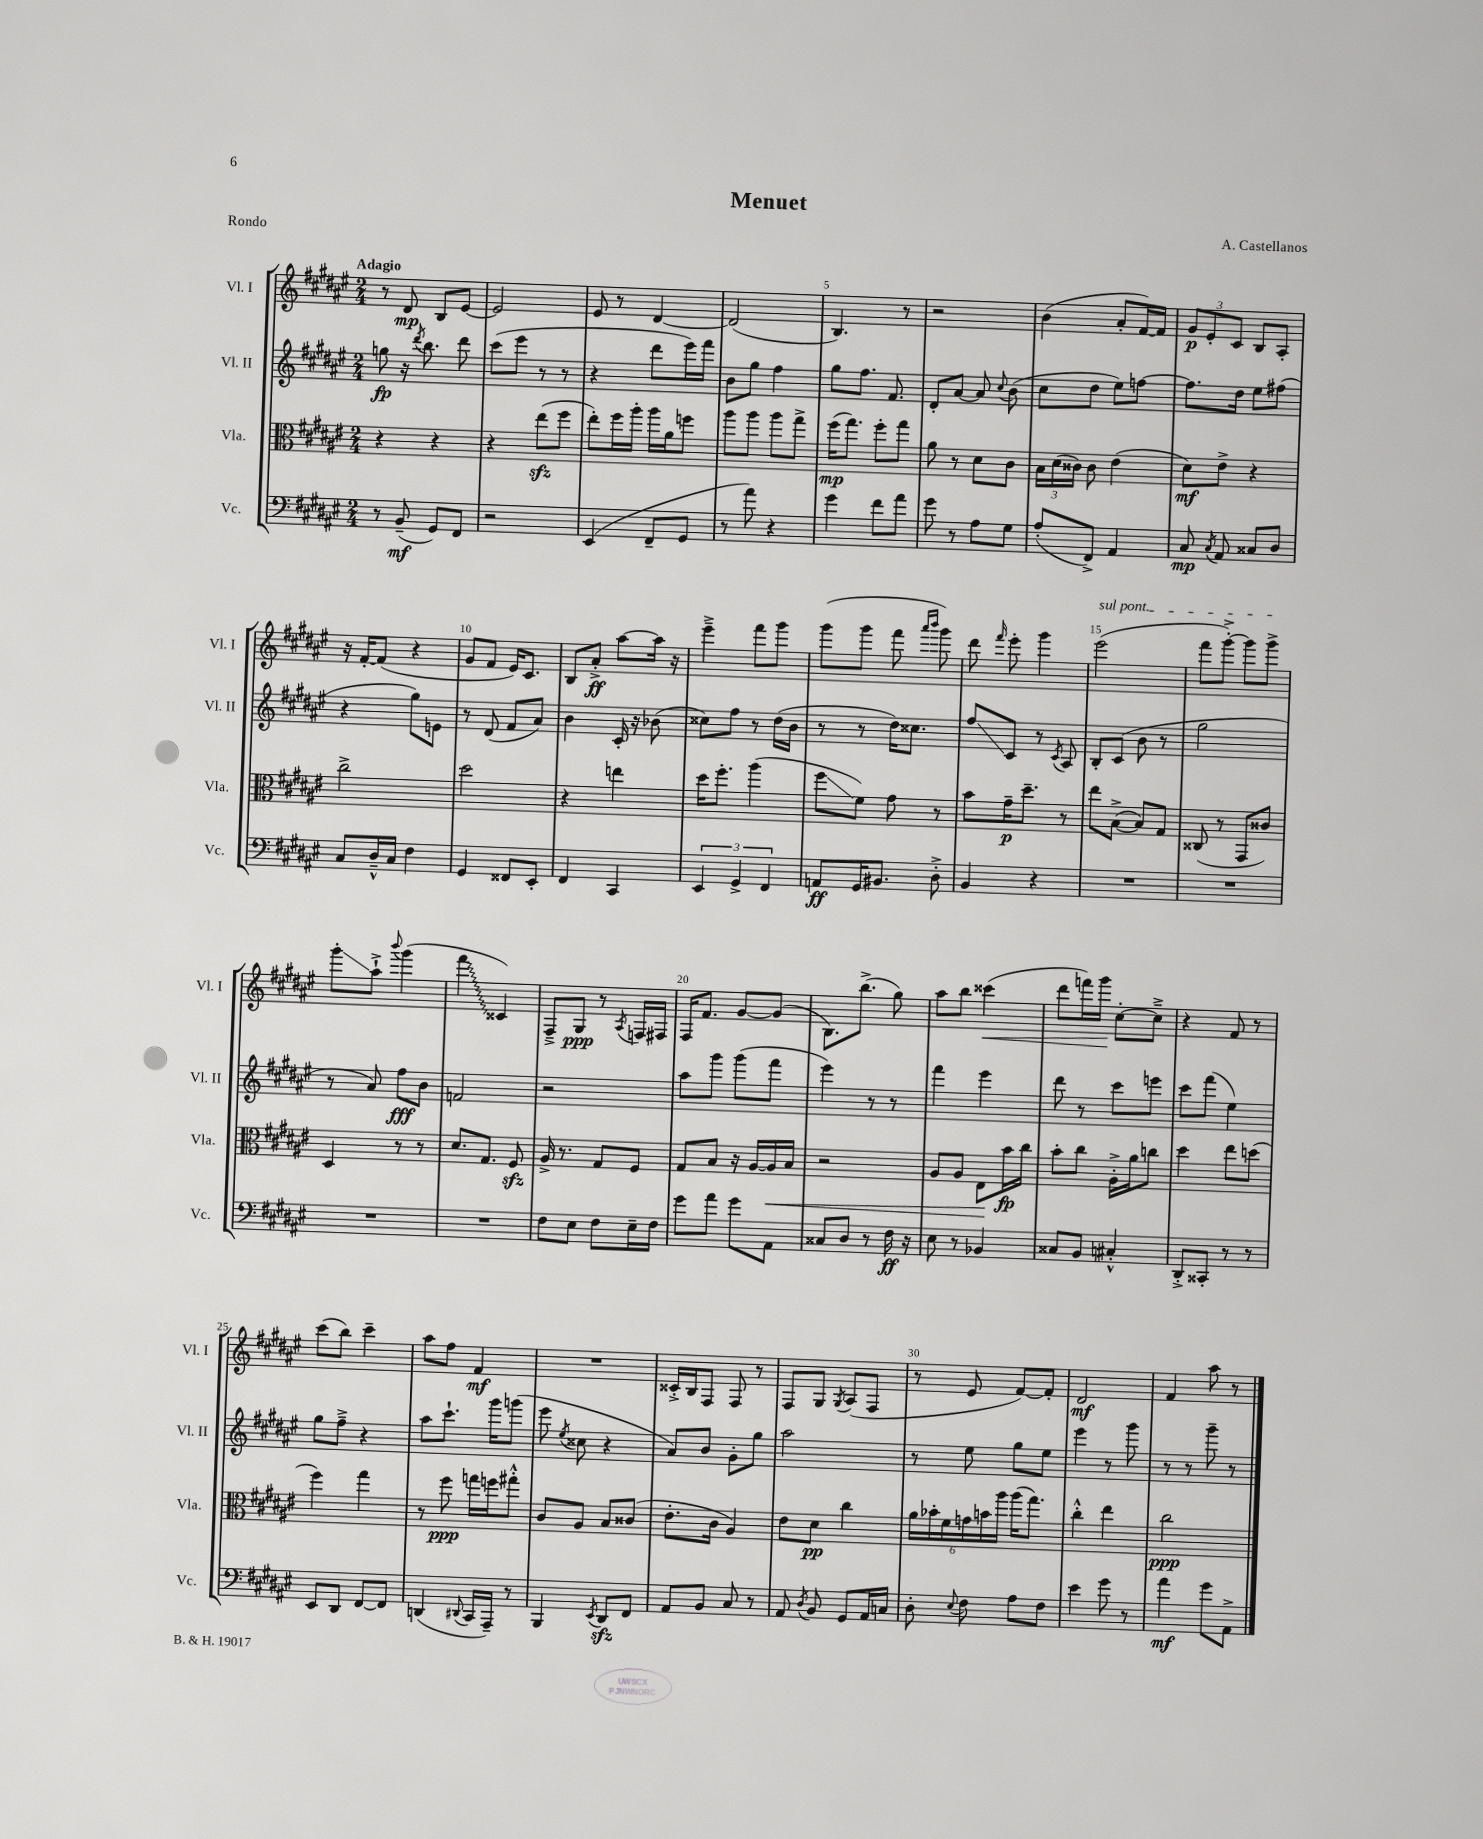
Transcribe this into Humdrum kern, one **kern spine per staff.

**kern	**kern	**kern	**kern
*staff4	*staff3	*staff2	*staff1
*clefF4	*clefC3	*clefG2	*clefG2
*k[f#c#g#d#a#e#]	*k[f#c#g#d#a#e#]	*k[f#c#g#d#a#e#]	*k[f#c#g#d#a#e#]
*M2/4	*M2/4	*M2/4	*M2/4
8r	4r	8gg	8r
(8BB~	.	16r	8d#
.	.	8qddd#	.
.	.	8.bb	.
8GG#)	4r	.	8B
8FF#	.	8ddd#	[8e#
=	=	=	=
2r	4r	(8ccc#	2e#]
.	.	8eee#	.
.	(8ee#	8r	.
.	8ff#	8r	.
=	=	=	=
(4EE#	8ee#')	4r	8e#
.	16ff#	.	8r
.	16aa#'	.	.
8FF#~	16aa#	8ddd#	[4d#
.	16a#	.	.
8GG#	8ff	16eee#)	.
.	.	16fff#	.
=	=	=	=
8r	8aa#	8b	(2d#]
8a#)	8aa#	8gg#	.
4r	8aa#	4ff#	.
.	8gg#^	.	.
=	=	=	=
4g#	(16ff#	8gg#	4.B)
.	8.gg#)	.	.
.	.	8.ff#	.
8f#	8ff#'	.	.
.	.	8.f#	.
8a#	8gg#	.	8r
=	=	=	=
8g#	8a#	8d#'	2r
8r	8r	[8a#	.
8A#	8d#	8a#]	.
.	.	8qqcc#	.
8G#	8c#	(8b	.
=	=	=	=
(8A#'	24B	8cc#	(4b
.	(24d#	.	.
.	24c##)	.	.
8FF#^)	8c##	8dd#	.
4AA#	(4e#	8ee#)	8a#'
.	.	[8ff	[16f#)
.	.	.	16f#]
=	=	=	=
8C#	8d#)	8.ff]	12g#
.	.	.	12e#'
8qC#	.	.	.
8AA#	8e#^	.	.
.	.	.	12c#
.	.	16dd#	.
8C##	4r	8ee#	8B
8D#	.	(8ff#	8A#'
=	=	=	=
8C#	2cc#^	4r	16r
.	.	.	[16f#'
16D#~^^	.	.	(8f#]
16C#	.	.	.
4F#	.	8gg#)	4r
.	.	8e	.
=	=	=	=
4GG#	2dd#	8r	8g#
.	.	(8d#	8f#
8FF##	.	8f#	16e#)
.	.	.	8.c#
8EE#'	.	8a#)	.
=	=	=	=
4FF#	4r	4b	8B
.	.	.	8a#'^
4CC#	4ee	16c#'	[8aa#
.	.	16r	.
.	.	(8b-	16aa#]
.	.	.	16r
=	=	=	=
6EE#	16dd#	8cc##)	4eee#~^
.	8.ff#'	.	.
.	.	8ff#	.
6GG#^	.	.	.
.	(4aa#	8r	8fff#
6FF#	.	.	.
.	.	(16dd#	8ggg#
.	.	16b	.
=	=	=	=
8AA	8ff#	8r	(8ggg#
16GG#	8f#)	8r	8ggg#
8.BB#	.	.	.
.	8g#	16dd#)	8fff#
.	.	8.cc##	.
.	.	.	16qqaaa#
.	.	.	16qqbbb
8D#'^	8r	.	8ggg#)
=	=	=	=
4BB	8b	8ff#	8ddd#
.	.	.	16qqfff#
.	16g#~	8c#	8eee#'
.	8.dd#~	.	.
4r	.	8r	4ggg#
.	.	8qc#	.
.	8r	8A#	.
=	=	=	=
2r	8ee#	8B'	(2eee#
.	([8B^	(8c#	.
.	8B])	8b	.
.	8G#	8r	.
=	=	=	=
2r	(8C##	2gg#	8fff#
.	8r	.	[8ggg#'^)
.	8GG#	.	8ggg#]
.	8c##)	.	8ggg#^
=	=	=	=
2r	4D#	8r	8ggg#'
.	.	8a#)	8aa#`^
.	.	.	8qqbbb
.	8r	8ff#	(4ggg#
.	8r	8b	.
=	=	=	=
2r	8.d#	2f	4fff#
.	8.G#	.	.
.	.	.	4c##)
.	8F#	.	.
=	=	=	=
8F#	16A#^	2r	8F#~^
.	8.r	.	.
8E#	.	.	8G#
8F#	8G#	.	8r
.	.	.	8qA#
16E#~	8F#	.	16F
16F#	.	.	16F#
=	=	=	=
8g#	8G#	8aa#	16F#
.	.	.	8.f#
8a#	8B	8ggg#	.
8g#	16r	(8ggg#	[8g#
.	[16A#	.	.
8AA#	16A#]	8fff#	(8g#]
.	16B	.	.
=	=	=	=
8C##	2r	4eee#)	8.B)
8D#	.	.	.
.	.	.	(8.bb^
8r	.	8r	.
16F#	.	8r	8gg#)
16r	.	.	.
=	=	=	=
8E#	8A#	4fff#	8aa#
8r	8A#	.	8bb
4BB-	8E#	4eee#	(4ccc##
.	16b	.	.
.	16cc#	.	.
=	=	=	=
8C##	8b'	8ddd#	8ddd#
8BB	8cc#	8r	16fff)
.	.	.	16ggg#
4C#'^^	16A#'^	8ccc#	[8cc#'
.	16a#	.	.
.	8cc	8eee	8cc#~^]
=	=	=	=
8DD#'^	4dd#	8ccc#	4r
8CC##'	.	(8fff#	.
8r	8ee#	4ee#)	8f#
8r	(8dd	.	8r
=	=	=	=
8EE#	4ff#)	8gg#	(8ccc#
8DD#	.	8ff#~^	8bb)
[8FF#	4gg#	4r	4ccc#~
8FF#]	.	.	.
=	=	=	=
(4DD	8r	8aa#	8aa#
.	8ff#	8.ccc#`	8ff#
8qqDD#	.	.	.
16CC#	16gg	.	4f#
16AAA#~)	16ff	16ggg#	.
8r	8gg#'^^	(8ggg	.
=	=	=	=
4BBB	8c#	8eee#	2r
.	.	8qee#	.
.	8A#	8cc##	.
8qEE#	.	.	.
8DD#	8B	4r	.
8FF#	(8c##	.	.
=	=	=	=
8AA#	8.e#'	8a#)	16c##'^
.	.	.	16B
8BB	.	8b	8F#
.	16c#	.	.
8C#	4A#)	8g#'	8F#
8r	.	8gg#	8r
=	=	=	=
8AA#	8e#	2aa#	8F#
8qD#	.	.	.
8BB	8d#	.	8G#
.	.	.	8qG#
8GG#	4cc#	.	(8A#
16AA#	.	.	8F#
16C	.	.	.
=	=	=	=
8D#'	24a#	8r	8r
.	24b-'	.	.
.	24f#	.	.
8qqE#	.	.	.
8F#	24g	8ee#	8e#
.	24b	.	.
.	24aa#	.	.
8A#	(16aa#	8gg#	[8f#)
.	8.gg#)	.	.
8F#	.	8ee#	8f#']
=	=	=	=
4e#	4cc#'^^	4eee#	2d#
8g#	4ee#	8r	.
8r	.	8ggg#	.
=	=	=	=
4a#	2cc#	8r	4f#
.	.	8r	.
8g#	.	8ggg#~	8aa#
8AA#^	.	8r	8r
==	==	==	==
*-	*-	*-	*-
